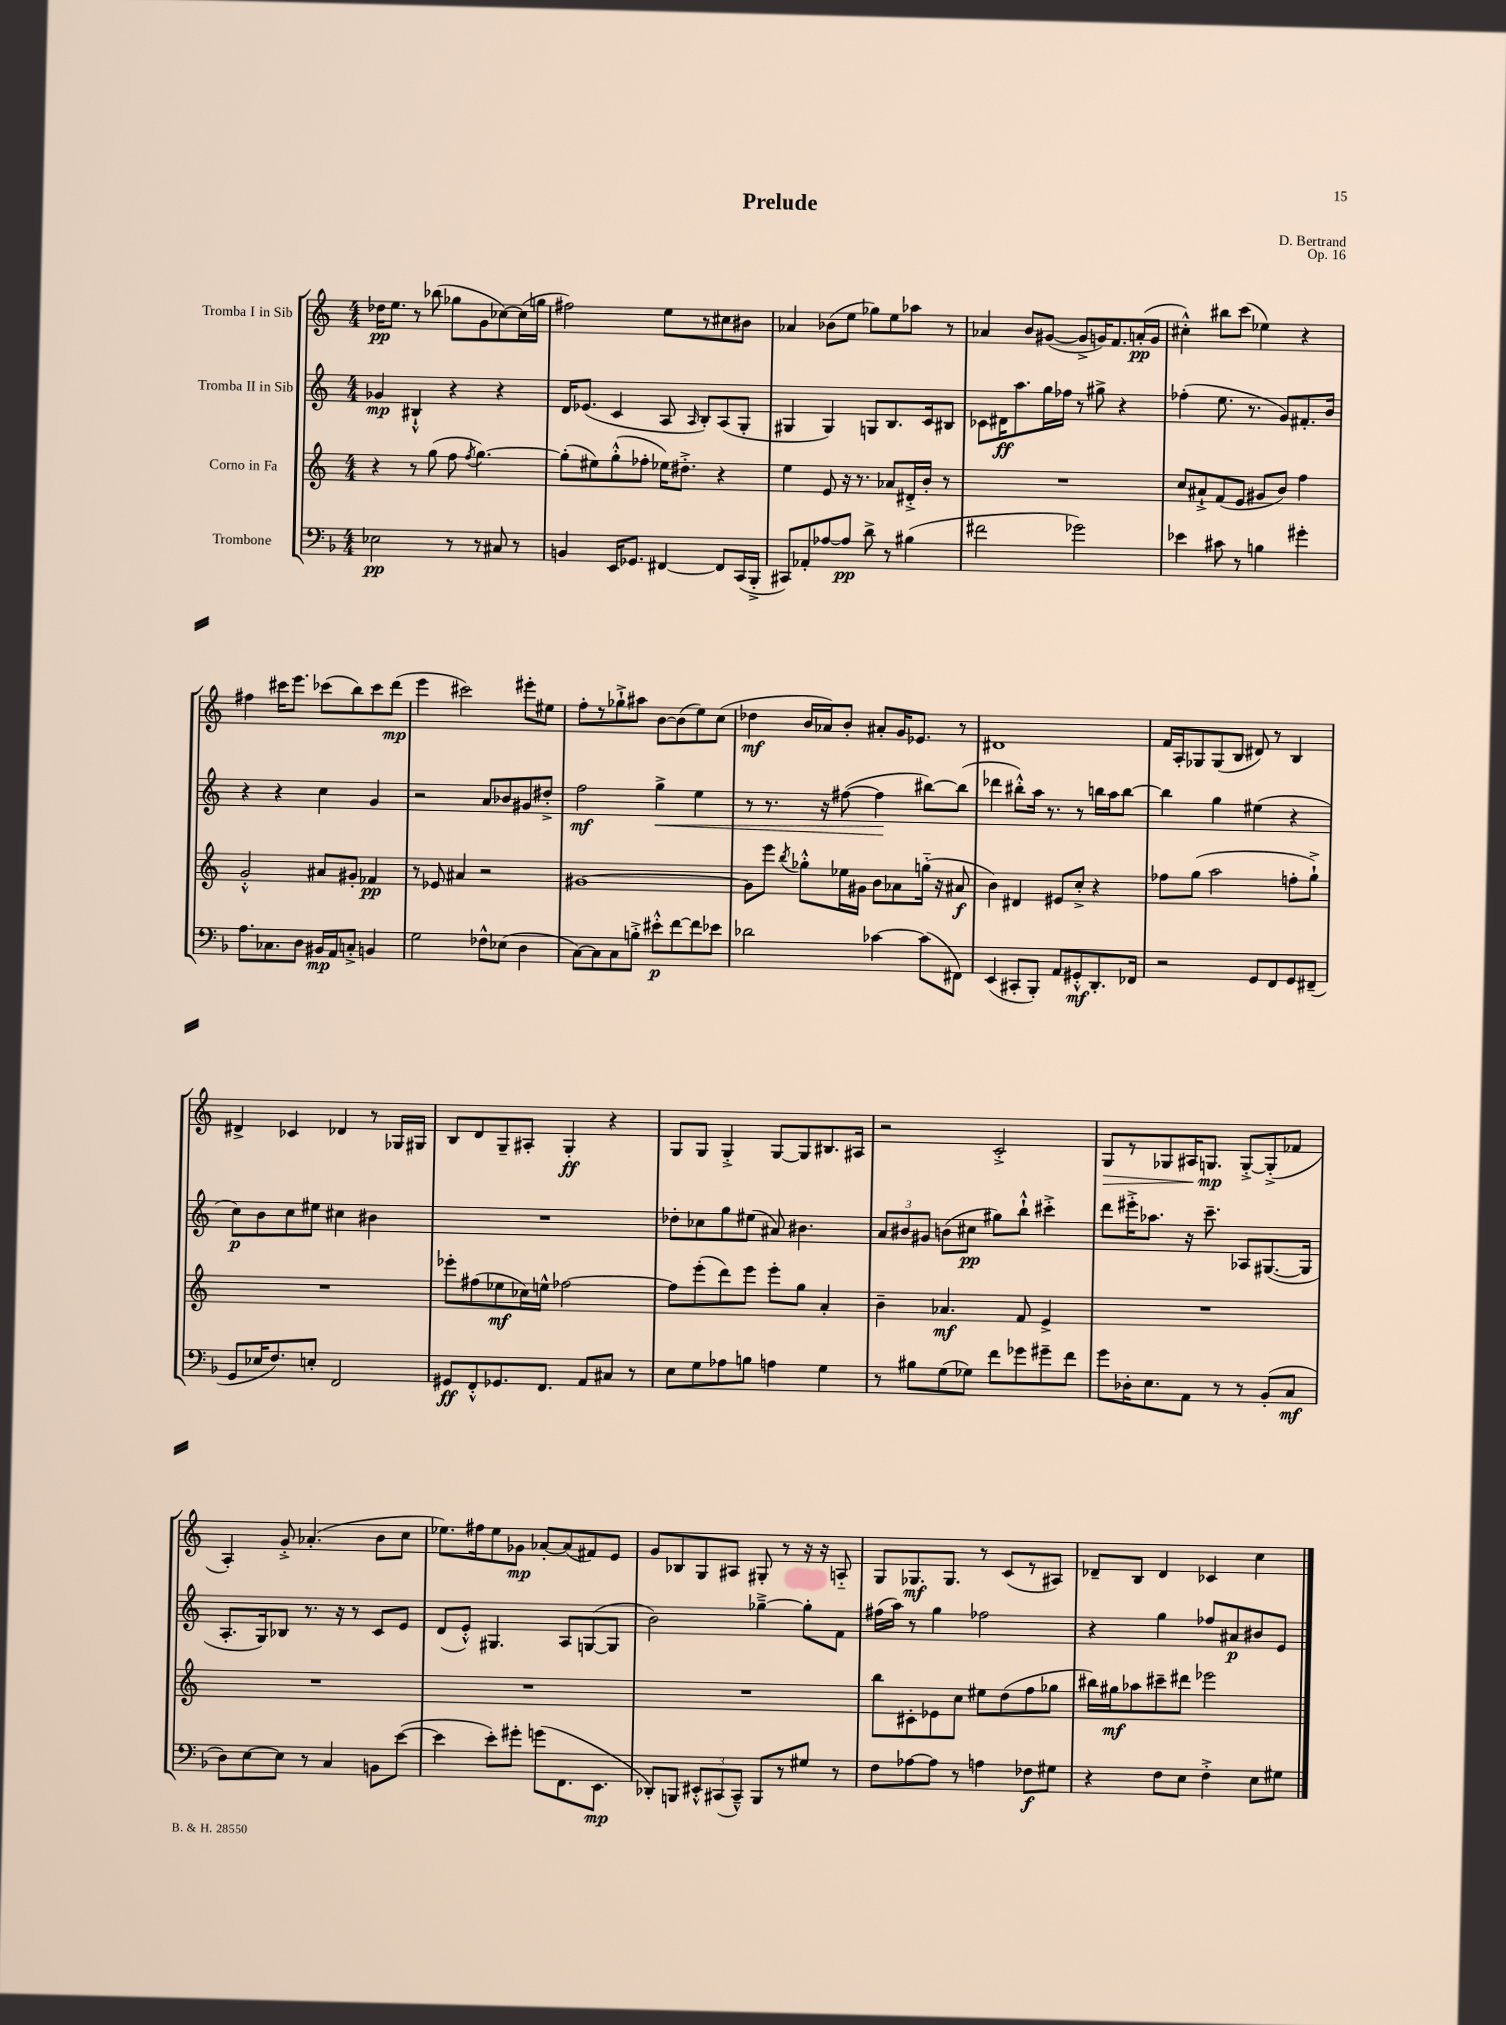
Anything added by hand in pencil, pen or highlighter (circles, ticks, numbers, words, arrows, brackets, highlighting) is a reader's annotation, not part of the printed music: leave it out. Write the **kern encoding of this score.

**kern	**dynam	**kern	**dynam	**kern	**dynam	**kern	**dynam
*part4	*part4	*part3	*part3	*part2	*part2	*part1	*part1
*staff4	*staff4	*staff3	*staff3	*staff2	*staff2	*staff1	*staff1
*I"Trombone	*	*I"Corno in Fa	*	*I"Tromba II in Sib	*	*I"Tromba I in Sib	*
*clefF4	*	*clefG2	*	*clefG2	*	*clefG2	*
*k[b-]	*	*k[]	*	*k[]	*	*k[]	*
*M4/4	*	*M4/4	*	*M4/4	*	*M4/4	*
=1	=1	=1	=1	=1	=1	=1	=1
2E-X\	pp	4r	.	4g-X/	mp	16dd-X\KL	pp
.	.	.	.	.	.	8.ee\J	.
.	.	8r	.	4B#X`^^/	.	8r	.
.	.	(8gg\	.	.	.	(8bb-X\	.
8r	.	8ff\	.	4r	.	8gg-X\L	.
.	.	8qff/	.	.	.	.	.
8r	.	[4.gg\)	.	.	.	8g\	.
8C#X/	.	.	.	4r	.	[8cc-X\)	.
8r	.	.	.	.	.	(16cc-\L]	.
.	.	.	.	.	.	16ggn\JJ	.
=2	=2	=2	=2	=2	=2	=2	=2
4BBn/	.	(8gg'\L]	.	16d/KL	.	2ff#X\)	.
.	.	.	.	(8.e-X/J	.	.	.
.	.	8ee#X\)	.	.	.	.	.
16EE/KL	.	(8gg'^^\	.	4c/	.	.	.
8.GG-X/J	.	.	.	.	.	.	.
.	.	8ff-X'\J	.	.	.	.	.
[4FF#X/	.	16ee-X\KL)	.	8A/	.	8ee\L	.
.	.	8.dd#X'^\J	.	.	.	.	.
.	.	.	.	16qqA/	.	.	.
.	.	.	.	8B'/L)	.	8r	.
8FF#/L]	.	4r	.	(8A/	.	8cc#X\	.
(16CC/L	.	.	.	8G'/J	.	8b#X\J	.
16BBB-'^/JJ	.	.	.	.	.	.	.
=3	=3	=3	=3	=3	=3	=3	=3
8CC#X/L)	.	4ee\	.	4G#X/	.	4a-X/	.
8AA-X'/	.	.	.	.	.	.	.
[8A-X/	.	8e/	.	4G#/)	.	(8b-X\L	.
8A-/J]	pp	16r	.	.	.	8ee\J	.
.	.	8.r	.	.	.	.	.
8d^\	.	.	.	8Gn/L	.	8gg-X\L)	.
8r	.	8a-X/L	.	8.B/	.	8ee\	.
(4B#X\	.	16d#X'^/L	.	.	.	8aa-X\J	.
.	.	16b'/JJ	.	16c/k	.	.	.
.	.	8r	.	8B#X/J	.	8r	.
=4	=4	=4	=4	=4	=4	=4	=4
2f#X\	.	1r	.	8c-X\L	.	4a-X/	.
.	.	.	.	16d#X\K	ff	.	.
.	.	.	.	8.aa\	.	.	.
.	.	.	.	.	.	8b/L	.
.	.	.	.	16gg\L	.	([8g#X/J	.
.	.	.	.	16ff-X\JJ	.	.	.
2g-X\)	.	.	.	8r	.	8g#^/L]	.
.	.	.	.	8gg#X^\	.	16gn/K)	.
.	.	.	.	.	.	8.f/	.
.	.	.	.	4r	.	.	.
.	.	.	.	.	.	(16an'/L	pp
.	.	.	.	.	.	16g/JJ	.
=5	=5	=5	=5	=5	=5	=5	=5
4e-X\	.	8cc/L	.	(4ff-X'\	.	4cc#X'^^\)	.
.	.	8a#X`^/	.	.	.	.	.
8c#X\	.	(8f/	.	8.ee\	.	8bb#X\L	.
8r	.	8e/J	.	.	.	(8ccc\J	.
.	.	.	.	8.r	.	.	.
4Bn\	.	8g#X/L	.	.	.	4ee-X\)	.
.	.	8b/J)	.	8g/L)	.	.	.
4g#X'\	.	4ff\	.	8.f#X'/	.	4r	.
.	.	.	.	16b/Jk	.	.	.
!!LO:LB:g=z
=6	=6	=6	=6	=6	=6	=6	=6
8.A\L	.	2g'^^/	.	4r	.	4ff#X\	.
8.C-X\	.	.	.	.	.	.	.
.	.	.	.	4r	.	16ccc#X\KL	.
.	.	.	.	.	.	8.eee\J	.
8D\J	.	.	.	.	.	.	.
16BB#X/LL	mp	8a#X/L	.	4cc\	.	(8ccc-X\L	.
16AA/J	.	.	.	.	.	.	.
8Cn'^/J	.	8g#X'/J	.	.	.	8bb\)	.
4BBn/	.	4f-X/	pp	4g/	.	8ccc-\	.
.	.	.	.	.	.	(8ddd\J	mp
=7	=7	=7	=7	=7	=7	=7	=7
2G\	.	8r	.	2r	.	4eee\	.
.	.	8e-X/	.	.	.	.	.
.	.	4a#X/	.	.	.	2ccc#X\)	.
8F-X^^\L	.	2r	.	8a/L	.	.	.
(8E-X\J	.	.	.	8b-X/	.	.	.
4D\	.	.	.	8g#X/	.	8eee#X'\L	.
.	.	.	.	8dd#X'^/J	.	8ee#X\J	.
=8	=8	=8	=8	=8	=8	=8	=8
[8C\L)	.	[1g#X	.	2ff\	mf	8ff'\L	.
8C\]	.	.	.	.	.	8r	.
8C\	.	.	.	.	.	8gg-X`^\	.
8Bn'^\J	.	.	.	.	.	8aa#X\J	.
!	!	!	!	!	!LO:HP:b	!	!
8e#X'^^\L	p	.	.	4gg^\	<	[8b\L	.
[8f\	.	.	.	.	.	(8b\]	.
8f\]	.	.	.	4ee\	.	8ee\)	.
8e-X\J	.	.	.	.	.	(8cc\J	.
=9	=9	=9	=9	=9	=9	=9	=9
2d-X\	.	8g#\L]	.	8r	.	4dd-X\	mf
.	.	8eee\J	.	8.r	.	.	.
.	.	8qbb/	.	.	.	.	.
.	.	8gg-X'^^\L	.	.	.	16b/LL	.
.	.	.	.	16r	.	16a-X/J)	.
.	.	16ee-X\L	.	([8ff#X\	.	8b'/J	.
.	.	16g#X\JJ	.	.	.	.	.
[4c-X\	.	8b\L	.	4ff#\]	.	8a#X'/L	.
.	.	8a-X\	.	.	.	16g/K	.
.	.	.	.	.	.	8.e-X/J	.
(8c-\L]	.	(16ggn\Jk	.	[8bb#X\L)	[	.	.
.	.	16r	.	.	.	.	.
8FF#X\J)	.	8a#X/	f	(8bb#\J]	.	8r	.
=10	=10	=10	=10	=10	=10	=10	=10
(4EE/	.	4b\)	.	4ddd-X\	.	1d#X	.
8CC#X'/L	.	4d#X/	.	8bb#X'^^\L)	.	.	.
8BBB-'/J)	.	.	.	16aa\Jk	.	.	.
.	.	.	.	8.r	.	.	.
8AA/L	.	8e#X/L	.	.	.	.	.
8GG#X'^^/	mf	8cc'^/J	.	8r	.	.	.
8.DD'/	.	4r	.	16bbn\LL	.	.	.
.	.	.	.	16aa\J	.	.	.
.	.	.	.	[8bb\J	.	.	.
16FF-X/Jk	.	.	.	.	.	.	.
=11	=11	=11	=11	=11	=11	=11	=11
2r	.	8ff-X\L	.	4bb\]	.	16f/LL	.
.	.	.	.	.	.	16A'/J	.
.	.	(8gg\J	.	.	.	8G-X/	.
.	.	2aa\	.	4gg\	.	(8G-/	.
.	.	.	.	.	.	8B/J	.
8GG/L	.	.	.	(4ee#X\	.	8d#X/)	.
8FF/	.	.	.	.	.	8r	.
8GG/	.	8ffn'\L	.	4r	.	4B/	.
(8FF#X~/J	.	8gg`^\J)	.	.	.	.	.
!!LO:LB:g=z
=12	=12	=12	=12	=12	=12	=12	=12
8GG/L	.	1r	.	8cc\L)	p	4d#X^/	.
16E-X/K	.	.	.	8b\	.	.	.
8.F/)	.	.	.	.	.	.	.
.	.	.	.	8cc\	.	4c-X/	.
8En'/J	.	.	.	8ee#X\J	.	.	.
2FF/	.	.	.	4cc#X\	.	4d-X/	.
.	.	.	.	4b#X\	.	8r	.
.	.	.	.	.	.	16G-X/LL	.
.	.	.	.	.	.	16G#X/JJ	.
=13	=13	=13	=13	=13	=13	=13	=13
8GG#X/L	ff	8eee-X'\L	.	1r	.	8B/L	.
8FF'^^/	.	(8ff#X\	.	.	.	8d/	.
8.GG-X/	.	8ee-X\	mf	.	.	8G~/	.
.	.	16cc-X\L)	.	.	.	8A#X'/J	.
8.FF/J	.	16een^^\JJ	.	.	.	.	.
.	.	[2ff-X\	.	.	.	4G'/	ff
8AA/L	.	.	.	.	.	.	.
8C#X/J	.	.	.	.	.	4r	.
8r	.	.	.	.	.	.	.
=14	=14	=14	=14	=14	=14	=14	=14
8E\L	.	8ff-\L]	.	8dd-X'\L	.	8G/L	.
8G\	.	(8eee'\	.	8cc-X\	.	8G/J	.
8A-X\	.	8ddd\)	.	8gg\	.	4G'^/	.
8Bn\J	.	8eee\J	.	(8ee#X\J	.	.	.
4An\	.	8eee'\L	.	8a#X/)	.	[8G/L	.
.	.	8gg\J	.	4.b#X\	.	8G/]	.
4G\	.	4a'/	.	.	.	8.B#X/	.
.	.	.	.	.	.	16A#X/Jk	.
=15	=15	=15	=15	=15	=15	=15	=15
8r	.	4b~\	.	12a/L	.	2r	.
.	.	.	.	12b#X/	.	.	.
8B#X\L	.	.	.	.	.	.	.
.	.	.	.	12g#X/J	.	.	.
(8G\	.	4.a-X/	mf	(8bn\L	.	.	.
8G-X\J)	.	.	.	8cc#X\J	pp	.	.
8f\L	.	.	.	8gg#X\L)	.	2c'^/	.
8g-X\	.	8f/	.	8bb`^^\J	.	.	.
8g#X~\	.	4e^/	.	4ccc#X'^\	.	.	.
8f\J	.	.	.	.	.	.	.
=16	=16	=16	=16	=16	=16	=16	=16
!	!	!	!	!	!	!	!LO:HP:b
8g\L	.	1r	.	8ddd\L	.	8G/L	>
16D-X'\K	.	.	.	16eee#X'^\K	.	8r	.
8.E\	.	.	.	8.aa-X\J	.	.	.
.	.	.	.	.	.	8G-X/	.
8AA\J	.	.	.	16r	.	16A#X/K	.
.	.	.	.	8.ccc~\	.	8.Gn/J	mp
8r	.	.	.	.	.	.	.
8r	.	.	.	8A-X/L	.	[8G'^/L	]
(8BB-'/L	.	.	.	([8.G#X/	.	(8G'^/]	.
8C/J	mf	.	.	.	.	8f-X/J	.
.	.	.	.	16G#/Jk]	.	.	.
!!LO:LB:g=z
=17	=17	=17	=17	=17	=17	=17	=17
8D\L)	.	1r	.	8.A'/L	.	4A'/)	.
[8E\	.	.	.	.	.	.	.
.	.	.	.	16G/k)	.	.	.
8E\J]	.	.	.	8B-X/J	.	8g'^/	.
8r	.	.	.	8.r	.	(4.a-X'/	.
4C/	.	.	.	.	.	.	.
.	.	.	.	16r	.	.	.
.	.	.	.	8r	.	.	.
8BBn\L	.	.	.	8c/L	.	8b\L	.
([8e\J	.	.	.	8e/J	.	8cc\J	.
=18	=18	=18	=18	=18	=18	=18	=18
4e\]	.	1r	.	(8d/L	.	8.ee-X\L)	.
.	.	.	.	8e'^^/J)	.	.	.
.	.	.	.	.	.	16ff#X\k	.
8e'\L)	.	.	.	4.G#X/	.	8ee-\	.
8g#X'\J	.	.	.	.	.	8g-X\J	mp
(8gn\L	.	.	.	.	.	[8a-X'/L	.
8.FF\	.	.	.	8A/L	.	(8a-/]	.
.	.	.	.	([8Gn/	.	8f#X/)	.
8.EE\J	mp	.	.	.	.	.	.
.	.	.	.	8G/J]	.	8e/J	.
=19	=19	=19	=19	=19	=19	=19	=19
8DD-X'/L)	.	1r	.	2b\)	.	8g/L	.
8BBBn/J	.	.	.	.	.	8B-X/	.
12EE#X'^^/L	.	.	.	.	.	8G/	.
(12CC#X/	.	.	.	.	.	.	.
.	.	.	.	.	.	8A#X/J	.
12CC#~^^/J)	.	.	.	.	.	.	.
8BBB/L	.	.	.	[4gg-X~^\	.	8G#X'/	.
8r	.	.	.	.	.	8r	.
8G#X/J	.	.	.	8gg-'\L]	.	16r	.
.	.	.	.	.	.	16r	.
8r	.	.	.	8f\J	.	8An/	.
=20	=20	=20	=20	=20	=20	=20	=20
8F\L	.	8bb\L	.	(16ff#X\LL	.	8G/L	.
.	.	.	.	16aa\JJ)	.	.	.
[8A-X\	.	8c#X'\	.	8r	.	8.G-X/	mf
8A-\J]	.	8e-X\	.	4gg\	.	.	.
.	.	.	.	.	.	8.G-/J	.
8r	.	8cc\J	.	.	.	.	.
4An\	.	8ee#X\L	.	2ff-X\	.	8r	.
.	.	(8dd\	.	.	.	(8c/L	.
8F-X\L	f	8ff\	.	.	.	8r	.
8G#X\J	.	8gg-X\J	.	.	.	8A#X/J)	.
=21	=21	=21	=21	=21	=21	=21	=21
4r	.	16bb#X\LL)	.	4r	.	8d-X~/L	.
.	.	16gg#X\J	mf	.	.	.	.
.	.	8aa-X\	.	.	.	8B/J	.
8F\L	.	8ccc#X~\	.	4gg\	.	4d-/	.
8E\J	.	8ddd#X\J	.	.	.	.	.
4F'^\	.	2eee-X\	.	8ff-X/L	.	4c-X/	.
.	.	.	.	8a#X/	p	.	.
8E\L	.	.	.	8b#X/	.	4cc\	.
8G#X\J	.	.	.	8e/J	.	.	.
==	==	==	==	==	==	==	==
*-	*-	*-	*-	*-	*-	*-	*-
